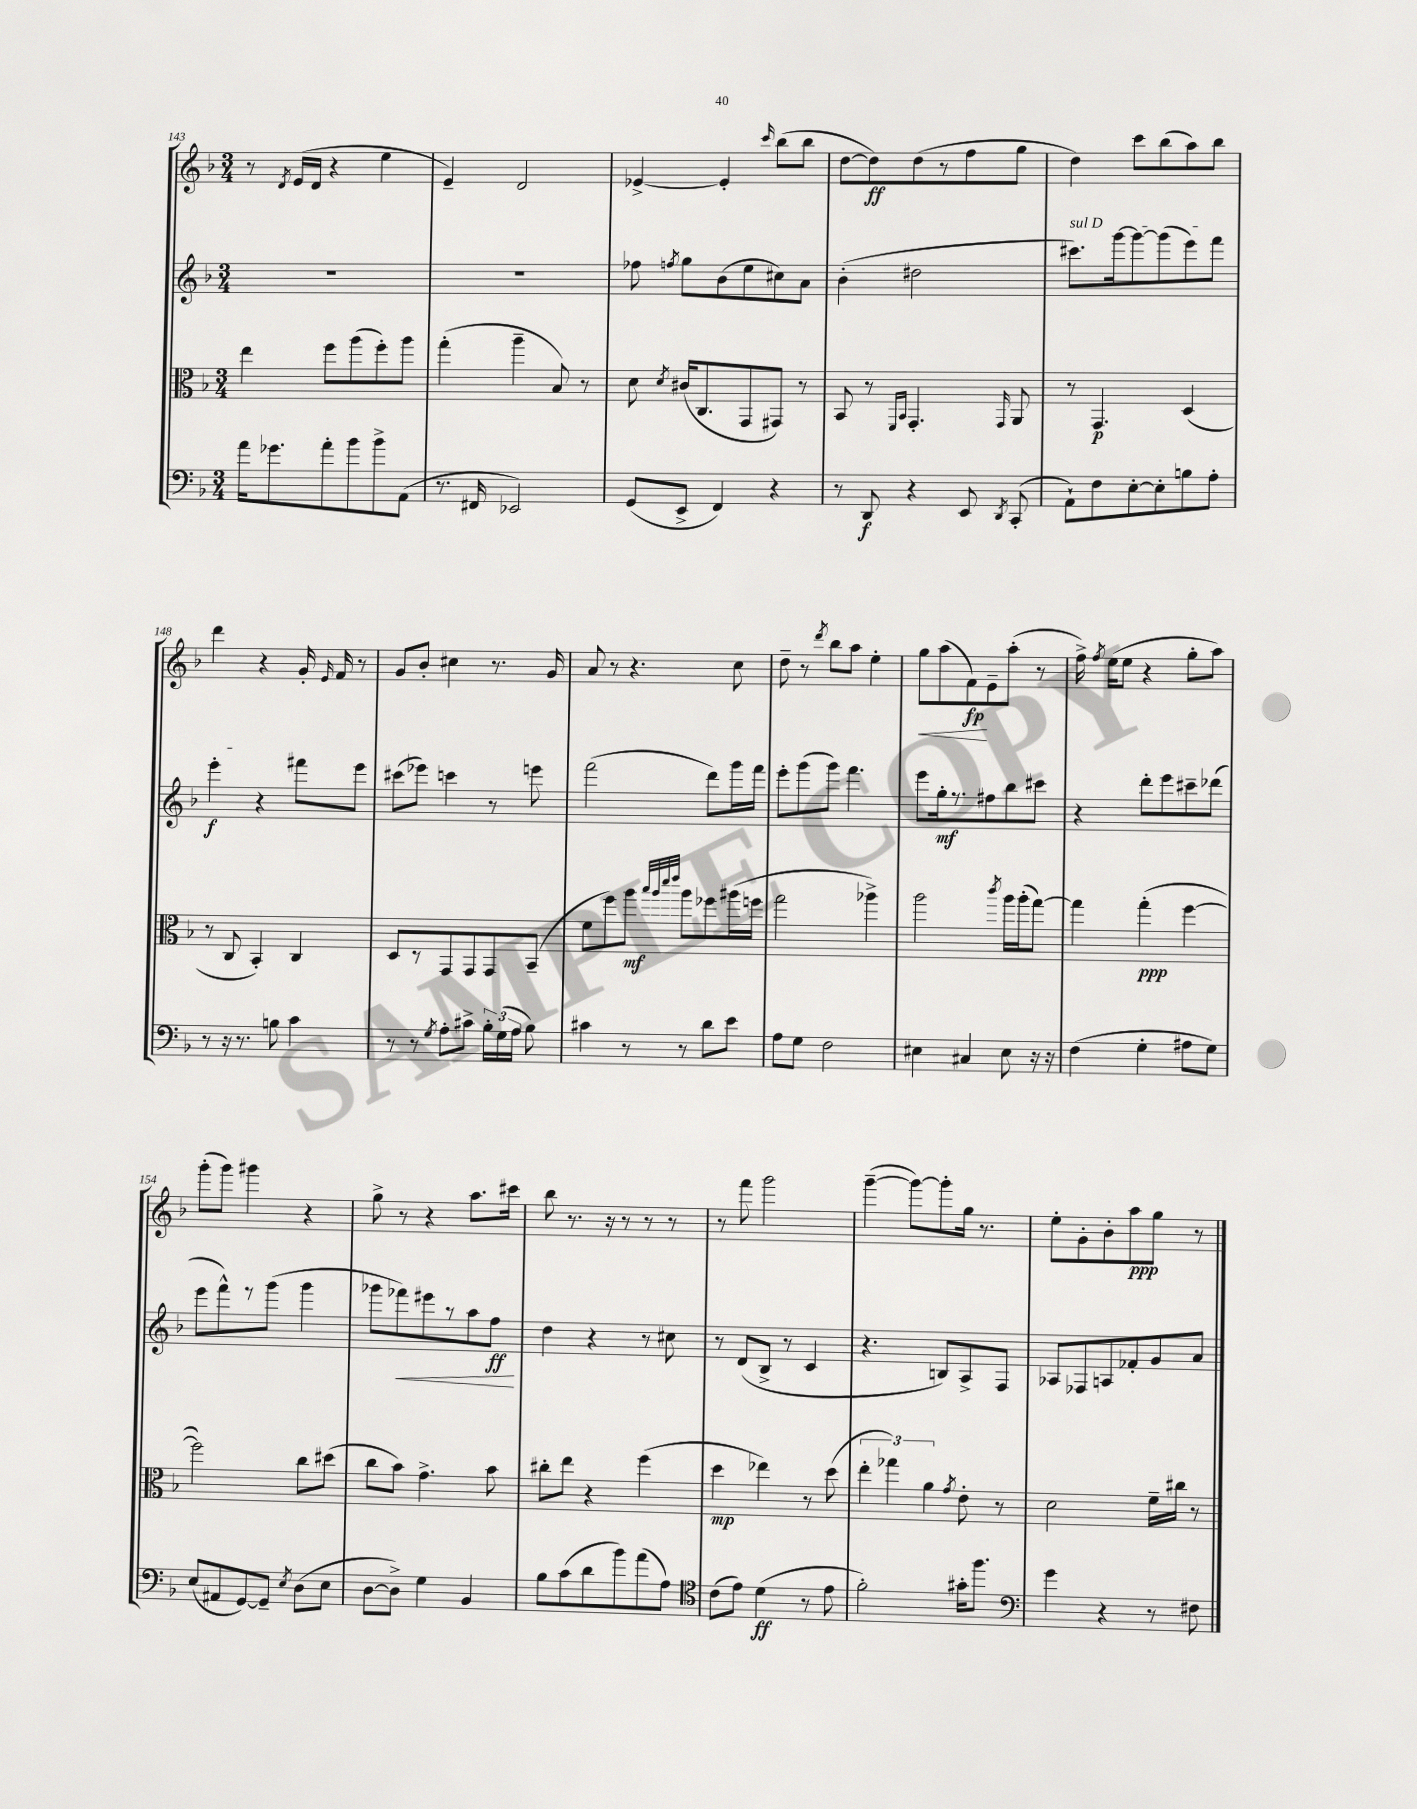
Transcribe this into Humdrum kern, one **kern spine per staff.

**kern	**dynam	**kern	**dynam	**kern	**dynam	**kern	**dynam
*part4	*part4	*part3	*part3	*part2	*part2	*part1	*part1
*staff4	*staff4	*staff3	*staff3	*staff2	*staff2	*staff1	*staff1
*clefF4	*	*clefC3	*	*clefG2	*	*clefG2	*
*k[b-]	*	*k[b-]	*	*k[b-]	*	*k[b-]	*
*M3/4	*	*M3/4	*	*M3/4	*	*M3/4	*
=143	=143	=143	=143	=143	=143	=143	=143
16a\KL	.	4ee\	.	2.r	.	8r	.
8.g-X\	.	.	.	.	.	.	.
.	.	.	.	.	.	8qd/	.
.	.	.	.	.	.	(16e/LL	.
.	.	.	.	.	.	16d/JJ	.
8a'\	.	8ff\L	.	.	.	4r	.
8b-\	.	(8aa\	.	.	.	.	.
8b-^\	.	8ff'\)	.	.	.	4ee\	.
(8AA\J	.	8aa\J	.	.	.	.	.
=144	=144	=144	=144	=144	=144	=144	=144
8.r	.	(4gg'\	.	2.r	.	4e~/)	.
16FF#X/	.	.	.	.	.	.	.
2EE-X/)	.	4aa~\	.	.	.	2d/	.
.	.	8B-/)	.	.	.	.	.
.	.	8r	.	.	.	.	.
=145	=145	=145	=145	=145	=145	=145	=145
(8GG/L	.	8d\	.	8ff-X\	.	[4e-X^/	.
.	.	8qd/	.	8qffn/	.	.	.
8EE^/J	.	(16c#X/KL	.	8gg\L	.	.	.
.	.	8.C/	.	.	.	.	.
4FF/)	.	.	.	(8b-\	.	4e-'/]	.
.	.	8GG/	.	8ee\	.	.	.
.	.	.	.	.	.	16qqccc/	.
4r	.	8GG#X/J)	.	8cc#X\)	.	(8bb-\L	.
.	.	8r	.	8a\J	.	8bb-\J	.
=146	=146	=146	=146	=146	=146	=146	=146
8r	.	8BB-/	.	(4b-'\	.	[8dd\L	.
8DD/	f	8r	.	.	.	8dd\])	ff
.	.	16qqFF/LL	.	.	.	.	.
.	.	16qqBB-/JJ	.	.	.	.	.
4r	.	4.GG'/	.	2dd#X\	.	(8dd\	.
.	.	.	.	.	.	8r	.
8EE/	.	.	.	.	.	8ff\	.
8qDD/	.	16qqGG/	.	.	.	.	.
(8CC'/	.	8AA/	.	.	.	8gg\J	.
=147	=147	=147	=147	=147	=147	=147	=147
!	!	!	!	!LO:TX:a:i:t=sul D	!	!	!
8AA`\L)	.	8r	.	8.ccc#X\L)	.	4dd\)	.
8F\	.	4.GG/	p	.	.	.	.
.	.	.	.	[16ggg\k	.	.	.
[8E'\	.	.	.	8ggg\_	.	8ccc\L	.
8E'\]	.	.	.	(8ggg\]	.	(8bb-\	.
8Bn\	.	(4D/	.	8eee\)	.	8aa\)	.
8A'\J	.	.	.	8fff\J	.	8bb-\J	.
!!LO:LB:g=z
=148	=148	=148	=148	=148	=148	=148	=148
8r	.	8r	.	4eee'\	f	4ddd\	.
16r	.	8C/	.	.	.	.	.
8.r	.	.	.	.	.	.	.
.	.	4BB-'/)	.	4r	.	4r	.
8Bn\	.	.	.	.	.	.	.
4c\	.	4C/	.	8fff#X\L	.	16g'/	.
.	.	.	.	.	.	16qqe/	.
.	.	.	.	.	.	16f/	.
.	.	.	.	8eee\J	.	8r	.
=149	=149	=149	=149	=149	=149	=149	=149
8r	.	8D/L	.	(8ccc#X\L	.	8g/L	.
8r	.	8r	.	8eee-X\J)	.	8b-'/J	.
8qG/	.	.	.	.	.	.	.
8A'\L	.	8GG/	.	4cccn\	.	4cc#X\	.
8c#X^\J	.	8GG/	.	.	.	.	.
24B-'\LL	.	8GG/	.	8r	.	8.r	.
(24G\	.	.	.	.	.	.	.
24A\JJ	.	.	.	.	.	.	.
8B-\)	.	(8BB-~/J	.	8eeen\	.	.	.
.	.	.	.	.	.	16g/	.
=150	=150	=150	=150	=150	=150	=150	=150
4c#X\	.	8f\L	.	(2fff\	.	8a/	.
.	.	8ff\)	.	.	.	8r	.
8r	.	8aa\J	mf	.	.	4.r	.
.	.	32qqbb-/LLL	.	.	.	.	.
.	.	32qqaa/	.	.	.	.	.
.	.	32qqddd/	.	.	.	.	.
.	.	32qqeee/JJJ	.	.	.	.	.
8r	.	8aa\L	.	.	.	.	.
8d\L	.	8ff-X\	.	8ddd\L)	.	.	.
8e\J	.	(16aa#X\L	.	16ggg\L	.	8cc\	.
.	.	16ffn\JJ	.	16fff\JJ	.	.	.
=151	=151	=151	=151	=151	=151	=151	=151
8A\L	.	2gg\	.	8eee'\L	.	8dd~\	.
8G\J	.	.	.	(8ggg\	.	8r	.
.	.	.	.	.	.	8qddd/	.
2F\	.	.	.	8ggg\J)	.	8bb-\L	.
.	.	.	.	4.fff\	.	8aa\J	.
.	.	4aa-X^\)	.	.	.	4ee'\	.
=152	=152	=152	=152	=152	=152	=152	=152
!	!	!	!	!	!	!	!LO:HP:b
4E#X\	.	2aa\	.	8eee\L	.	8gg\L	<
.	.	.	.	16gg'\k	mf	(8aa\	.
.	.	.	.	8.r	.	.	.
4C#X/	.	.	.	.	.	8f\)	fp
.	.	.	.	8ff#X\	.	8e~\	[
.	.	8qccc/	.	.	.	.	.
8E#\	.	16aa\LL	.	8bb-\	.	(8aa'\J	.
.	.	(16aa'\J	.	.	.	.	.
16r	.	[8gg\J)	.	8ccc#X\J	.	8r	.
16r	.	.	.	.	.	.	.
=153	=153	=153	=153	=153	=153	=153	=153
(4F\	.	4gg\]	.	4r	.	16ff^\)	.
.	.	.	.	.	.	8qff/	.
.	.	.	.	.	.	(16ee\KL	.
.	.	.	.	.	.	8ee\J	.
4G'\	.	(4gg'\	ppp	8ddd'\L	.	4r	.
.	.	.	.	8eee\	.	.	.
8A#X\L	.	[4ff\	.	8ccc#X~\	.	8gg'\L	.
8G\J)	.	.	.	(8ddd-X\J	.	8aa\J)	.
!!LO:LB:g=z
=154	=154	=154	=154	=154	=154	=154	=154
(8E/L	.	2ff\])	.	8eee\L	.	(8ggg'\L	.
8AA#X/	.	.	.	8fff^^\)	.	8ggg\J)	.
[8GG/)	.	.	.	8r	.	4ggg#X\	.
8GG~/J]	.	.	.	(8ggg\J	.	.	.
8qE/	.	.	.	.	.	.	.
(8D\L	.	8cc\L	.	4ggg\	.	4r	.
8E\J	.	(8dd#X\J	.	.	.	.	.
=155	=155	=155	=155	=155	=155	=155	=155
[8D\L	.	8cc\L	.	8ggg-X\L	.	8gg^\	.
!	!	!	!	!	!LO:HP:b	!	!
8D^\J])	.	8b-\J)	.	8fff-X\)	<	8r	.
4G\	.	4.g^\	.	8eee#X\	.	4r	.
.	.	.	.	8r	.	.	.
4BB-/	.	.	.	8aa\	.	8.aa\L	.
.	.	8b-\	.	8ff\J	ff	.	.
.	.	.	.	.	.	16ccc#X\Jk	.
.	.	.	.	.	[	.	.
=156	=156	=156	=156	=156	=156	=156	=156
8B-\L	.	8cc#X'\L	.	4dd\	.	8bb-\	.
(8c\	.	8ee\J	.	.	.	8.r	.
8d\	.	4r	.	4r	.	.	.
.	.	.	.	.	.	16r	.
8b-\)	.	.	.	.	.	8r	.
(8a\	.	(4ff\	.	8r	.	8r	.
8A\J)	.	.	.	8cc#X\	.	8r	.
=157	=157	=157	=157	=157	=157	=157	=157
*clefC4	*	*	*	*	*	*	*
(8c\L	.	4dd\	mp	8r	.	8r	.
8e\J)	.	.	.	(8d/L	.	8fff\	.
(4d\	ff	4ee-X\)	.	8B-^/J	.	2ggg\	.
.	.	.	.	8r	.	.	.
8r	.	8r	.	4c/	.	.	.
8e\	.	(8dd\	.	.	.	.	.
=158	=158	=158	=158	=158	=158	=158	=158
2f'\)	.	6ee'\	.	4.r	.	([4ggg~\	.
.	.	6gg-X\)	.	.	.	.	.
.	.	.	.	.	.	8ggg\L_)	.
.	.	6a\	.	.	.	.	.
.	.	.	.	8Bn/L)	.	8ggg'\]	.
.	.	8qg/	.	.	.	.	.
16g#X'\KL	.	8e'\	.	8A^/	.	16gg\Jk	.
8.ff\J	.	.	.	.	.	8.r	.
.	.	8r	.	8F/J	.	.	.
=159	=159	=159	=159	=159	=159	=159	=159
*clefF4	*	*	*	*	*	*	*
4g\	.	2d\	.	8A-X/L	.	8ee'\L	.
.	.	.	.	8F-X/	.	8g'\	.
4r	.	.	.	8An/	.	8b-'\	.
.	.	.	.	8f-X'/	.	8aa\	ppp
8r	.	16f~\LL	.	8g/	.	8gg\J	.
.	.	16cc#X\JJ	.	.	.	.	.
8F#X\	.	8r	.	8a/J	.	8r	.
==	==	==	==	==	==	==	==
*-	*-	*-	*-	*-	*-	*-	*-
